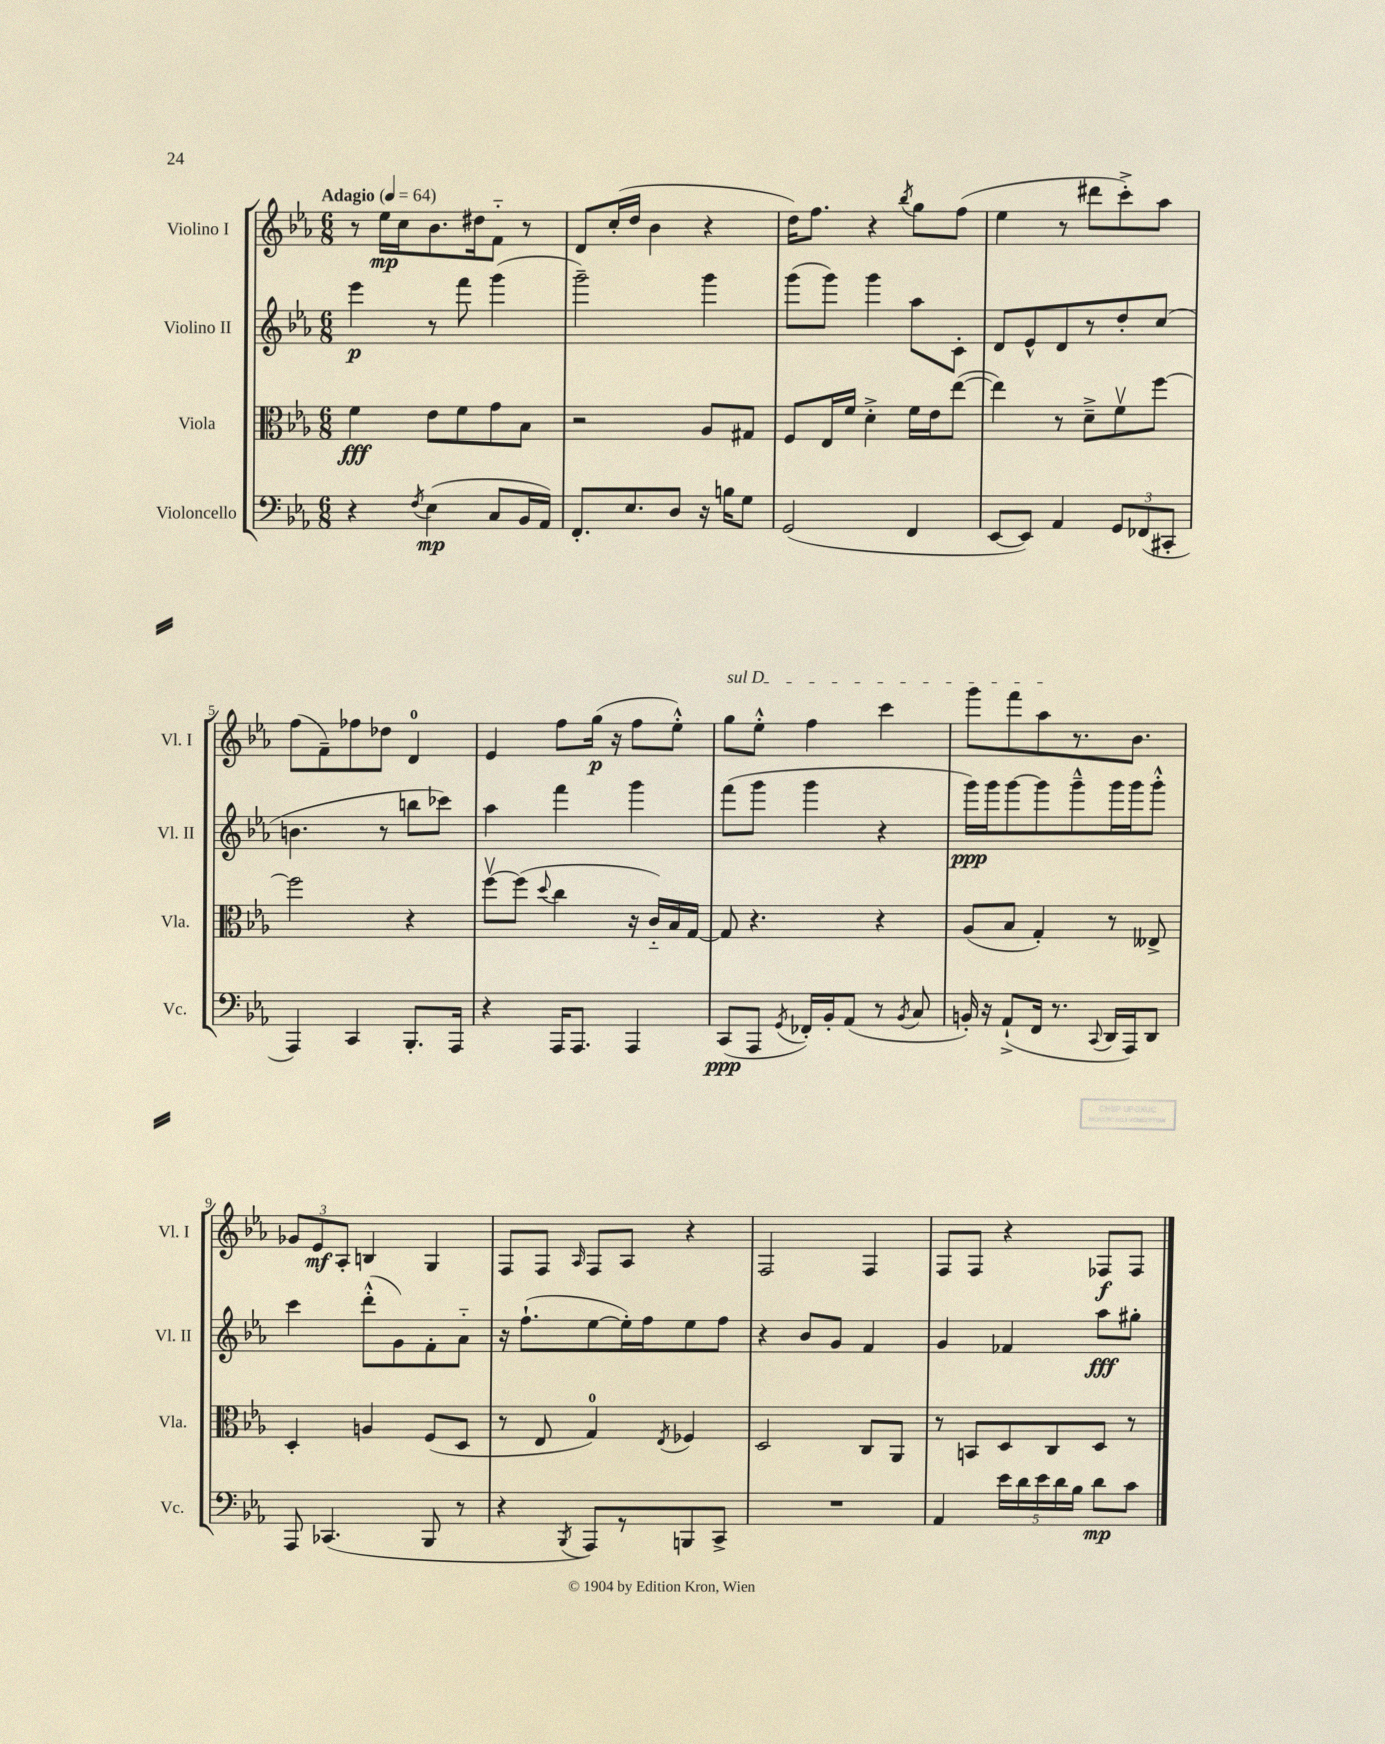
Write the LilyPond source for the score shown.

<<
\new StaffGroup <<
\new Staff = "s0" \with { instrumentName = "Violino I" shortInstrumentName = "Vl. I" } {
    \clef treble \key ees \major \numericTimeSignature \time 6/8 \tempo "Adagio" 4 = 64
    \autoBeamOff r8 ees''16[\mp c''16 bes'8. dis''16 f'8]-_ r8 |
    d'8[ c''16-.( d''16] bes'4 r4 |
    d''16[) f''8.] r4 \acciaccatura { bes''8 } g''8[ f''8]( |
    ees''4 r8 dis'''8[ c'''8-.->) aes''8] |
    f''8[( f'8--) fes''8 des''8] d'4-0 |
    ees'4 f''8[ g''16]\p( r16 f''8[ ees''8]-.-^) |
    \once \override TextSpanner.bound-details.left.text = \markup { \italic "sul D" } g''8[\startTextSpan ees''8]-.-^ f''4 c'''4 |
    g'''8[ f'''8 aes''8\stopTextSpan r8. bes'8.] |
    \tuplet 3/2 { ges'8[ ees'8\mf aes8]-. } b4 g4 |
    f8[ f8] \grace { aes16 } f8[ aes8] r4 |
    f2 f4 |
    f8[ f8] r4 fes8[\f fes8] \bar "|." |
}
\new Staff = "s1" \with { instrumentName = "Violino II" shortInstrumentName = "Vl. II" } {
    \clef treble \key ees \major \numericTimeSignature \time 6/8
    \autoBeamOff ees'''4\p r8 f'''8 g'''4( |
    g'''2--) g'''4 |
    g'''8[( g'''8]) g'''4 aes''8[ c'8]-. |
    d'8[ ees'8-^ d'8 r8 d''8-. c''8]( |
    b'4. r8 b''8[ ces'''8]) |
    aes''4 f'''4 g'''4 |
    f'''8[( g'''8] g'''4 r4 |
    g'''16[\ppp) g'''16 g'''8~ g'''8 g'''8---^ g'''16 g'''16 g'''8]-.-^ |
    c'''4 d'''8[-.-^( g'8) f'8-. aes'8]-_ |
    r16 f''8.[-!( ees''8~ ees''16-.) f''16 ees''8 f''8] |
    r4 bes'8[ g'8] f'4 |
    g'4 fes'4 aes''8[\fff gis''8]-. \bar "|." |
}
\new Staff = "s2" \with { instrumentName = "Viola" shortInstrumentName = "Vla." } {
    \clef alto \key ees \major \numericTimeSignature \time 6/8
    \autoBeamOff f'4\fff ees'8[ f'8 g'8 bes8] |
    r2 aes8[ gis8] |
    f8[ ees16 f'16] d'4-.-> f'16[ ees'16 ees''8]~( |
    ees''4) r8 d'8[---> f'8\upbow f''8]~ |
    f''2 r4 |
    f''8[~\upbow f''8]( \appoggiatura { d''8 } c''4 r16 c'16[-_) bes16 g16]~ |
    g8 r4. r4 |
    aes8[( bes8] g4-.) r8 eeses8-> |
    d4-. a4 f8[( d8] |
    r8 ees8 g4-0) \acciaccatura { ees8 } fes4 |
    d2 c8[ aes,8] |
    r8 b,8[ d8 c8 d8] r8 \bar "|." |
}
\new Staff = "s3" \with { instrumentName = "Violoncello" shortInstrumentName = "Vc." } {
    \clef bass \key ees \major \numericTimeSignature \time 6/8
    \autoBeamOff r4 \acciaccatura { f8 } ees4\mp( c8[ bes,16 aes,16]) |
    f,8.[-. ees8. d8] r16 b16[ g8] |
    g,2( f,4 |
    ees,8[~ ees,8]) aes,4 \tuplet 3/2 { g,8[ fes,8( cis,8]-. } |
    aes,,4) c,4 bes,,8.[-. aes,,16] |
    r4 aes,,16[ aes,,8.] aes,,4 |
    c,8[\ppp( aes,,8] \acciaccatura { g,8 } fes,16[-.) bes,16-. aes,8]( r8 \acciaccatura { bes,8 } c8 |
    b,16-.) r16 aes,8[-!->( f,16] r8. \appoggiatura { c,8 } d,16[ aes,,16) d,8] |
    aes,,8 ces,4.( bes,,8 r8 |
    r4 \acciaccatura { bes,,8 } aes,,8[) r8 b,,8 c,8]-> |
    R2. |
    aes,4 \tuplet 5/4 { ees'16[ d'16 ees'16 d'16 bes16] } d'8[\mp c'8] \bar "|." |
}
>>
>>
